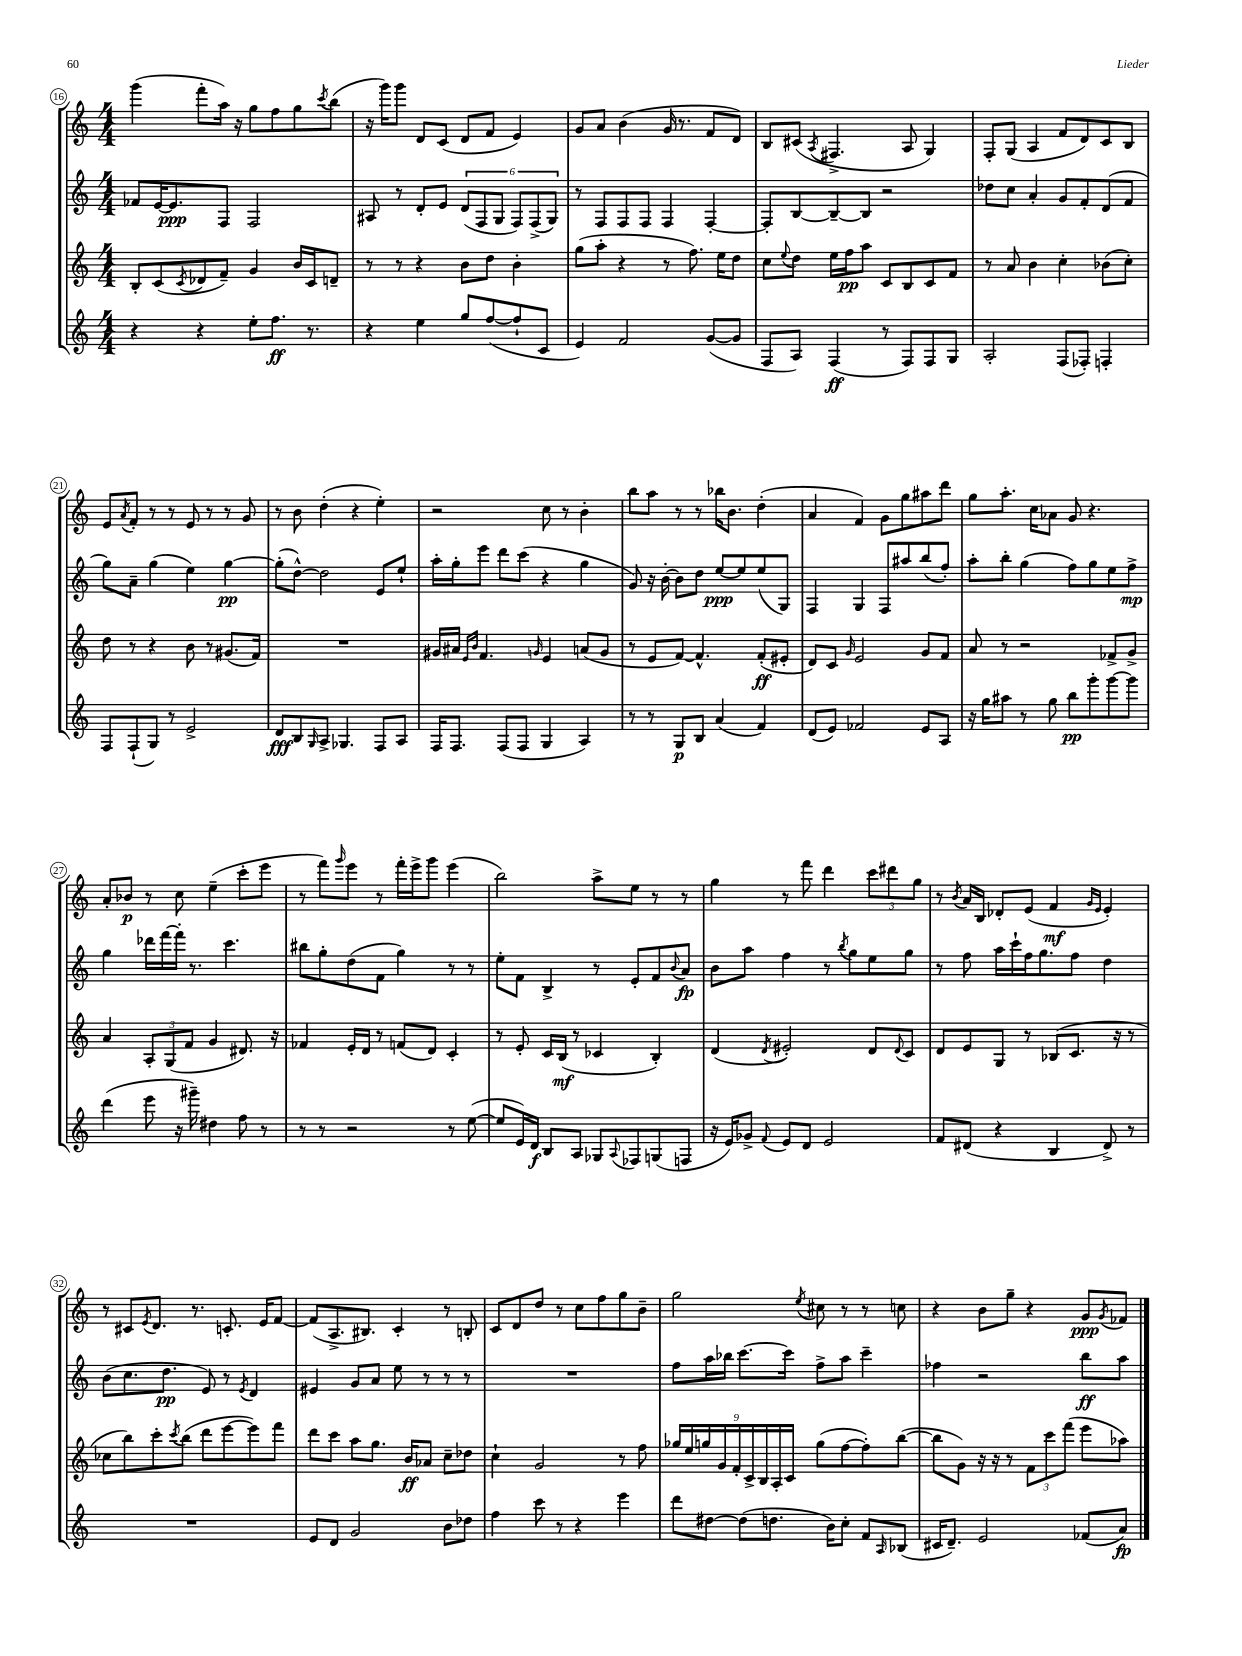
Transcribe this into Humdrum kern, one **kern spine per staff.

**kern	**kern	**kern	**kern
*staff4	*staff3	*staff2	*staff1
*clefG2	*clefG2	*clefG2	*clefG2
*k[]	*k[]	*k[]	*k[]
*M4/4	*M4/4	*M4/4	*M4/4
4r	8B'	8f-	(4ggg
.	(8c	[16e	.
.	.	8.e]	.
.	8qc	.	.
4r	8d-	.	8fff'
.	8f~)	8F	16aa)
.	.	.	16r
8ee'	4g	2F	8gg
8.ff	.	.	8ff
.	16b	.	8gg
8.r	16c	.	.
.	.	.	8qccc
.	8d~	.	(8bb
=	=	=	=
4r	8r	8A#	16r
.	.	.	16ggg)
.	8r	8r	8ggg
4ee	4r	8d'	8d
.	.	8e	(8c
8gg	8b	(12d	8d
.	.	12F	.
([8ff	8dd	.	8f
.	.	12G	.
8ff`]	4b'	12F)	4e)
.	.	(12F^	.
8c	.	.	.
.	.	12G)	.
=	=	=	=
4e)	(8gg	8r	8g
.	8aa'	8F	8a
2f	4r	8F	(4b
.	.	8F	.
.	8r	4F	16g
.	.	.	8.r
.	8.ff)	.	.
([8g	.	[4F'	8f
.	16ee	.	.
8g]	8dd	.	8d)
=	=	=	=
8F	8cc	8F']	8B
.	8qqee	.	.
8A)	8dd	[8B	(8c#
.	.	.	8qA
(4F	16ee	8B~_	4.F#^
.	16ff	.	.
.	8aa	8B]	.
8r	8c	2r	.
8F)	8B	.	8A
8F	8c	.	4G)
8G	8f	.	.
=	=	=	=
2A'	8r	8dd-	8F'
.	8a	8cc	(8G
.	4b	4a'	4A
(8F	4cc'	8g	8f
8F-')	.	8f'	8d)
4F'	(8b-	(8d	8c
.	8cc')	8f	8B
=	=	=	=
8F	8dd	8gg)	8e
.	.	.	8qa
(8F`	8r	8a~	8f'
8G)	4r	(4gg	8r
8r	.	.	8r
2e^	8b	4ee)	8e
.	8r	.	8r
.	(8.g#	[4gg	8r
.	.	.	8g
.	16f)	.	.
=	=	=	=
8d	1r	(8gg']	8r
8B	.	[8dd^^)	8b
16qqG	.	.	.
8A^	.	2dd]	(4dd'
4.G-	.	.	.
.	.	.	4r
8F	.	8e	4ee')
8A	.	8ee`	.
=	=	=	=
16F	16g#	16aa'	2r
8.F	16a#	16gg'	.
.	16qqe	.	.
.	16qqb	.	.
.	4.f	8eee	.
(8F	.	8ddd	.
8F	.	(8ccc	.
.	16qqg	.	.
4G	4e	4r	8cc
.	.	.	8r
4A)	(8a	4gg	4b'
.	8g	.	.
=	=	=	=
8r	8r	8g)	8bb
8r	8e	16r	8aa
.	.	[16b'	.
8G	[8f)	8b]	8r
8B	4.f^^]	8dd	8r
(4a	.	[8ee	16bb-
.	.	.	8.b
.	.	8ee]	.
4f)	(8f'	(8ee	(4dd'
.	8e#'	8G)	.
=	=	=	=
(8d	8d)	4F	4a
8e)	8c	.	.
.	16qqg	.	.
2f-	2e	4G	4f)
.	.	8F	8g
.	.	8aa#	8gg
8e	8g	(8bb	8aa#
8A	8f	8ff')	8ddd
=	=	=	=
16r	8a	8aa'	8gg
16gg	.	.	.
8aa#	8r	8bb'	8.aa'
8r	2r	(4gg	.
.	.	.	16cc
8gg	.	.	8a-
8bb	.	8ff)	8g
8ggg'	.	8gg	4.r
[8ggg	8f-^	8ee	.
8ggg]	8g^	8ff^	.
=	=	=	=
(4ddd	4a	4gg	8a'
.	.	.	8b-
8eee	12A'	16ddd-	8r
.	.	[16fff	.
.	(12G	.	.
16r	.	16fff']	8cc
.	12f	.	.
16ggg#~)	.	8.r	.
4dd#	4g	.	(4ee~
.	.	4.ccc	.
8ff	8.d#)	.	8ccc'
8r	.	.	8eee
.	16r	.	.
=	=	=	=
8r	4f-	8bb#	8r
8r	.	8gg'	8fff)
.	.	.	16qqggg
2r	16e'	(8dd	8eee
.	16d	.	.
.	8r	8f	8r
.	(8f	4gg)	16fff'
.	.	.	16eee^
.	8d)	.	8ggg
8r	4c'	8r	(4eee
([8ee	.	8r	.
=	=	=	=
8ee]	8r	8ee'	2bb)
16e)	8e'	8f	.
16d	.	.	.
8B	16c	4B^	.
.	(16B	.	.
8A	8r	.	.
8G-	4c-	8r	8aa^
8qqA	.	.	.
8F-	.	8e'	8ee
(8G	4B')	8f	8r
.	.	8qqb	.
8F	.	8a	8r
=	=	=	=
16r	(4d	8b	4gg
16e)	.	.	.
8g-^	.	8aa	.
8qqf	8qd	.	.
8e	2e#')	4ff	8r
8d	.	.	8fff
2e	.	8r	4ddd
.	.	8qbb	.
.	.	8gg	.
.	8d	8ee	12ccc
.	.	.	12ddd#
.	8qqd	.	.
.	8c	8gg	.
.	.	.	12gg
=	=	=	=
8f	8d	8r	8r
.	.	.	8qb
(8d#	8e	8ff	16a
.	.	.	16B
4r	8G	16aa	8d-'
.	.	16ccc`	.
.	8r	16ff	(8e
.	.	8.gg	.
4B	(8B-	.	4f
.	8.c	8ff	.
.	.	.	16qqg
.	.	.	16qqe
8d#^)	.	4dd	4e')
.	16r	.	.
8r	8r	.	.
=	=	=	=
1r	8cc-	(8b	8r
.	8bb)	8.cc	8c#
.	.	.	8qe
.	8ccc'	.	8.d
.	.	8.dd	.
.	8qccc	.	.
.	(8bb	.	.
.	.	.	8.r
.	8ddd	8e)	.
.	[8eee	8r	8.c'
.	.	8qe	.
.	8eee])	4d	.
.	.	.	16e
.	8fff	.	[8f
=	=	=	=
8e	8ddd	4e#	(8f]
8d	8ccc	.	8.A^
2g	8aa	8g	.
.	.	.	8.B#)
.	8.gg	8a	.
.	.	8ee	4c'
.	16b	.	.
.	8a-	8r	.
8b	8cc~	8r	8r
8dd-	8dd-	8r	8B'
=	=	=	=
4ff	4cc`	1r	8c
.	.	.	8d
8ccc	2g	.	8dd
8r	.	.	8r
4r	.	.	8cc
.	.	.	8ff
4eee	8r	.	8gg
.	8ff	.	8b~
=	=	=	=
8ddd	18gg-	8ff	2gg
.	18ee	.	.
.	18gg	.	.
[8dd#	.	16aa	.
.	18g	.	.
.	.	16bb-	.
.	18f'	.	.
(8dd#]	.	[8.ccc	.
.	18c^	.	.
.	18B	.	.
8.dd	.	.	.
.	18A'	.	.
.	.	16ccc]	.
.	18c	.	.
.	.	.	8qee
.	(8gg	8ff^	8cc#
16b)	.	.	.
8cc'	[8ff	8aa	8r
8f	8ff'])	4ccc~	8r
16qqA	.	.	.
(8B-	([8bb	.	8cc
=	=	=	=
16c#	8bb]	4ff-	4r
8.d~)	.	.	.
.	8g)	.	.
2e	16r	2r	8b
.	16r	.	.
.	8r	.	8gg~
.	12f	.	4r
.	12ccc	.	.
.	(12fff	.	.
(8f-	8eee	8bb	8g
.	.	.	8qg
8a)	8aa-)	8aa	8f-
==	==	==	==
*-	*-	*-	*-
